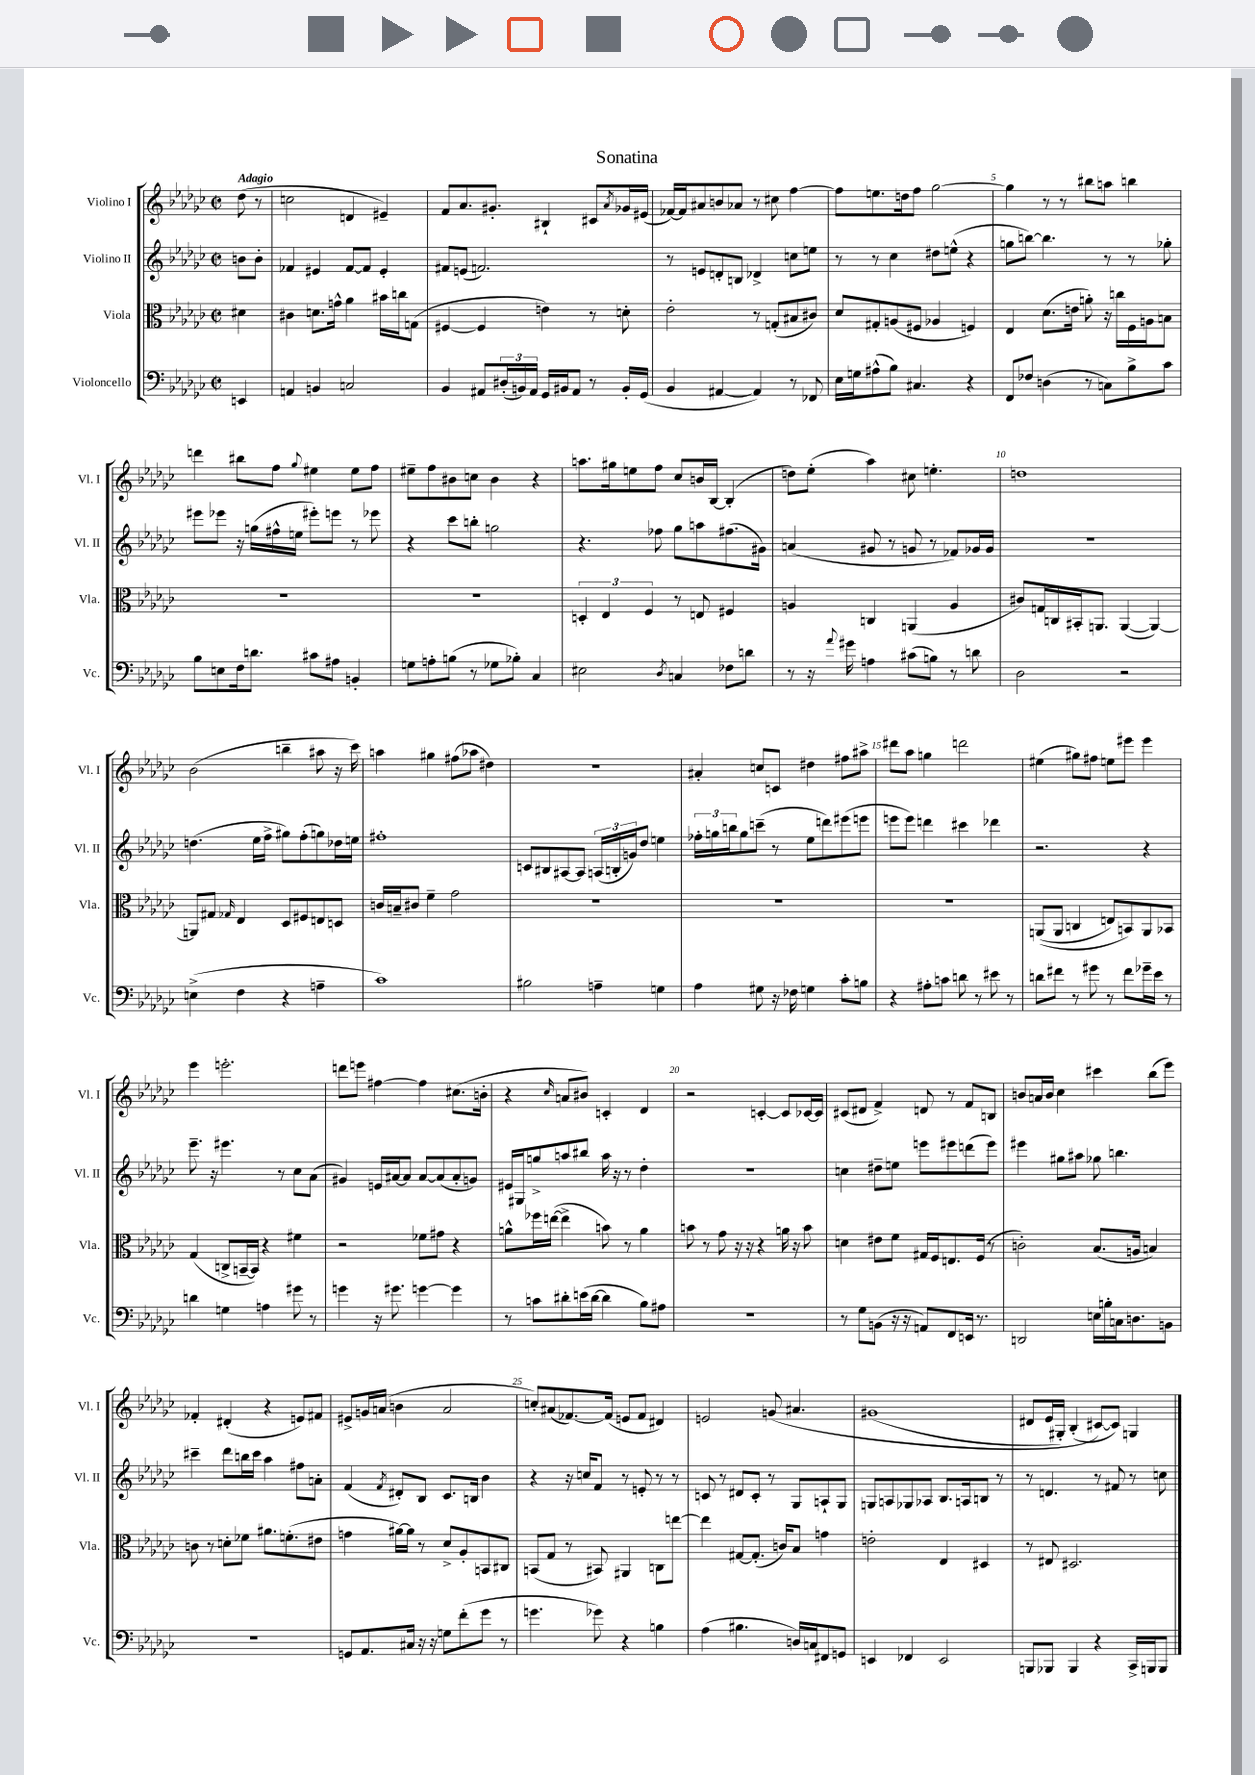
\header { title = "Sonatina" }
<<
\new StaffGroup <<
\new Staff = "s0" \with { instrumentName = "Violino I" shortInstrumentName = "Vl. I" } {
    \clef treble \key ges \major \defaultTimeSignature \time 2/2 \partial 4 \tempo "Adagio"
    des''8( r8 |
    c''2 d'4 eis'4--) |
    f'8 aes'8. gis'8.-. bis4-! cis'8 \acciaccatura { aes'8 } ges'16 eis'16( |
    fes'16~) fes'16 ais'8 b'8 aes'8 r8 cis''8 f''4~ |
    f''8 e''8. d''16 f''8 ges''2~ |
    ges''4 r8 r8 bis''8 a''8 b''4 |
    d'''4 bis''8 f''8 \appoggiatura { ges''8 } eis''4 eis''8 f''8 |
    eis''8-- f''8 bis'8 c''8 bis'4 r4 |
    a''8. gis''16 e''8 f''8 ces''8 b'16 bes16~ bes4-.( |
    d''8) ees''8-.( aes''4) cis''8 e''4.-. |
    d''1 |
    bes'2( b''4-- ais''8 r16 ces'''16) |
    a''4 gis''4 fis''8( aes''8 dis''4) |
    R1 |
    ais'4-. c''8 c'8 dis''4 fis''8 ais''8-> |
    dis'''8 aes''8 g''4 d'''2 |
    eis''4( gis''8) fis''8 e''8 eis'''8 eis'''4 |
    ees'''4 e'''2.-. |
    d'''8 e'''8 fis''4~ fis''4 cis''8.( b'16-. |
    r4 \grace { ces''16 } a'8 bis'8) c'4-. des'4 |
    r2 c'4~-. c'8 ces'16~ ces'16 |
    cis'8( dis'8 f'4->) d'8 r8 f'8 b8 |
    b'8 a'16 b'16 ces''4 cis'''4 bes''8( ees'''8) |
    fes'4-. dis'4-.( r4 e'8) fis'8 |
    eis'8-> g'16 a'16( b'4 a'2 |
    c''8-.) ais'8( fes'8.~) fes'16( e'8 fes'8 dis'4) |
    e'2 g'8\( ais'4. |
    gis'1( |
    dis'8 ees'16 gis16-.) bes4-.( cis'8~\) cis'8) g4 \bar "|." |
}
\new Staff = "s1" \with { instrumentName = "Violino II" shortInstrumentName = "Vl. II" } {
    \clef treble \key ges \major \defaultTimeSignature \time 2/2 \partial 4
    b'8 b'8-. |
    fes'4 eis'4 fes'8~ fes'8 eis'4-. |
    fis'8 e'8( f'2.) |
    r8 e'8 d'8-. b8 des'4-> c''8 e''8 |
    r8 r8 ces''4 dis''8 e''8-^( r4 |
    g''8 b''8~) b''4. r8 r8 ges''8-. |
    eis'''8 ees'''8 r16 g''16( fis''16-^ e''16 eis'''8-.) e'''8 r8 ees'''8 |
    r4 ces'''8 b''8-. g''2 |
    r4. fes''8 ges''8 a''8 fis''8.( gis'16) |
    a'4( gis'8 r8 g'8 r8 fes'8) ges'16 ges'16 |
    R1 |
    d''4.( ees''16 f''16-> gis''8) f''8-.( g''8) des''16 e''16 |
    fis''1-. |
    c'8 bis8 ais8~ ais8 \tuplet 3/2 { a16( b16-. g'16) } des''8 e''4 |
    \tuplet 3/2 { fes''16-. g''16 b''16 } g''8 c'''8--( r8 ees''8 d'''8) eis'''8( e'''8 |
    e'''8 e'''8) d'''4 cis'''4 des'''4 |
    r2. r4 |
    ees'''8.-- r16 eis'''4. r8 ces''8 aes'8( |
    gis'4) e'16 ais'16~ ais'8 ais'8~ ais'8( ais'8-. g'8) |
    eis'16 gis16 g''8-> a''8 bis''8 a''16 r16 r8 des''4-. |
    R1 |
    c''4 dis''8-- e''8 e'''8 eis'''8 d'''8( eis'''8) |
    eis'''4 gis''8 ais''8 ges''8 b''4. |
    cis'''4-- des'''8 b''16 cis'''16 aes''4 fis''8 a'8-. |
    f'4( \acciaccatura { f'8 } dis'8-.) bes8 ces'8. b16 bes'4 |
    r4 r16 c''16 f'8 r8 e'8-. r8 r8 |
    c'8 r8 dis'8 c'8-. r8 ges8 a8-! ges8 |
    g8 a8 ges8 aes8 bes8. a16 b8 r8 |
    r8 d'4. r8 fis'8 r8 c''8 \bar "|." |
}
\new Staff = "s2" \with { instrumentName = "Viola" shortInstrumentName = "Vla." } {
    \clef alto \key ges \major \defaultTimeSignature \time 2/2 \partial 4
    dis'4 |
    cis'4 d'8. g'16-^ aes'4 bis'16 c''16 g8( |
    fis4~ fis4 e'4) r8 d'8-. |
    ees'2-. r8 g8-.( bis8 cis'8) |
    des'8 gis8-. a8( fis8 aes4 f4) |
    ees4 des'8.( e'16 a'8-.) r16 c''16 f16 a16 b8 |
    R1 |
    R1 |
    \tuplet 3/2 { d4-. ees4 f4 } r8 e8 fis4 |
    a4 c4 a,4( a4 |
    cis'8) g16 c16 bis,16-. a,8. a,4~( a,4~) |
    a,8 gis8 \grace { ges16 } ees4 des8 fis8 e8 d8 |
    c'16 b16-- cis'8 f'4-- ges'2 |
    R1 |
    R1 |
    R1 |
    a,8(\( a,8 c4 e8) b,8\) a,8 bes,8 |
    ges4( c8-> b,16~-- b,16) r4 fis'4 |
    r2 fes'8 gis'8 r4 |
    a'8-^ fes''16 e''16~( e''4-> b'8) r8 a'4 |
    b'8 r8 ges'8 r16 r16 r4 a'16 r16 b'8 |
    d'4 eis'8 f'8 gis16 f16 e8. f16( r8 |
    c'2-.) bes8.( a16 b4) |
    c'8 r8 d'8-. fes'8 ais'8. f'8.-.( eis'8 |
    g'4 ais'16~) ais'16 r8 des'8-> aes8-. b,8 cis8 |
    b,8( ges8 r8 bis,8) ais,4 c8 e''8~ |
    e''4 gis8~ gis8.-.( c'16) bes8 g'4 |
    e'2-. ees4 dis4 |
    r8 eis8 dis2. \bar "|." |
}
\new Staff = "s3" \with { instrumentName = "Violoncello" shortInstrumentName = "Vc." } {
    \clef bass \key ges \major \defaultTimeSignature \time 2/2 \partial 4
    e,4 |
    a,4 b,4 c2 |
    bes,4 ais,8 \tuplet 3/2 { dis16-.( b,16) ais,16 } ges,16 bis,16 ais,8 r8 bis,16-. ges,16( |
    bes,4 ais,4~ ais,4) r8 fes,8 |
    ees16 g16 ais8-^( bes8) cis4. r4 |
    f,8 fes8 d4( r8 c8) bes8-> ces'8 |
    bes8 e8 f16 d'8. cis'8 ais8 b,4-. |
    g8 a8-. b8( r8 ges8 bes8-.) ces4 |
    eis2 \acciaccatura { des8 } c4 fes8 d'8 |
    r8 r16 \appoggiatura { aes'8 } gis'16 a4 cis'8( b8) r8 d'8 |
    des2 r2 |
    e4->( f4 r4 a4-- |
    ces'1) |
    bis2 a4-- g4 |
    aes4 gis8 r16 fes16 g4 ces'8-. b8 |
    r4 ais8-. c'8 d'8 r8 eis'8 r8 |
    d'8 fis'8 r8 gis'8 r8 fis'8 ges'16-- ees'16 r8 |
    d'4 g4 a4 gis'8 r8 |
    g'4 r16 gis'8. g'4~ g'4 |
    r8 c'8 dis'8-. e'16( dis'16~ dis'4 bes8) ais8 |
    R1 |
    r8 ges8 b,8( r16 r16 a,8) f,8 e,16 r8. |
    d,2 e16 b16-. c16 d8. b,8 |
    R1 |
    g,8 aes,8. cis16 r16 r16 g8 f'8-.( ges'8 r8 |
    g'4. ges'8) r4 b4 |
    aes4( bis4. d16) c16 fis,8 g,8 |
    e,4 fes,4 e,2 |
    b,,8 bes,,8 bes,,4 r4 ces,16-> b,,16 b,,8 \bar "|." |
}
>>
>>
\layout { \context { \Score \override BarNumber.break-visibility = ##(#f #t #t) barNumberVisibility = #(every-nth-bar-number-visible 5) } }
